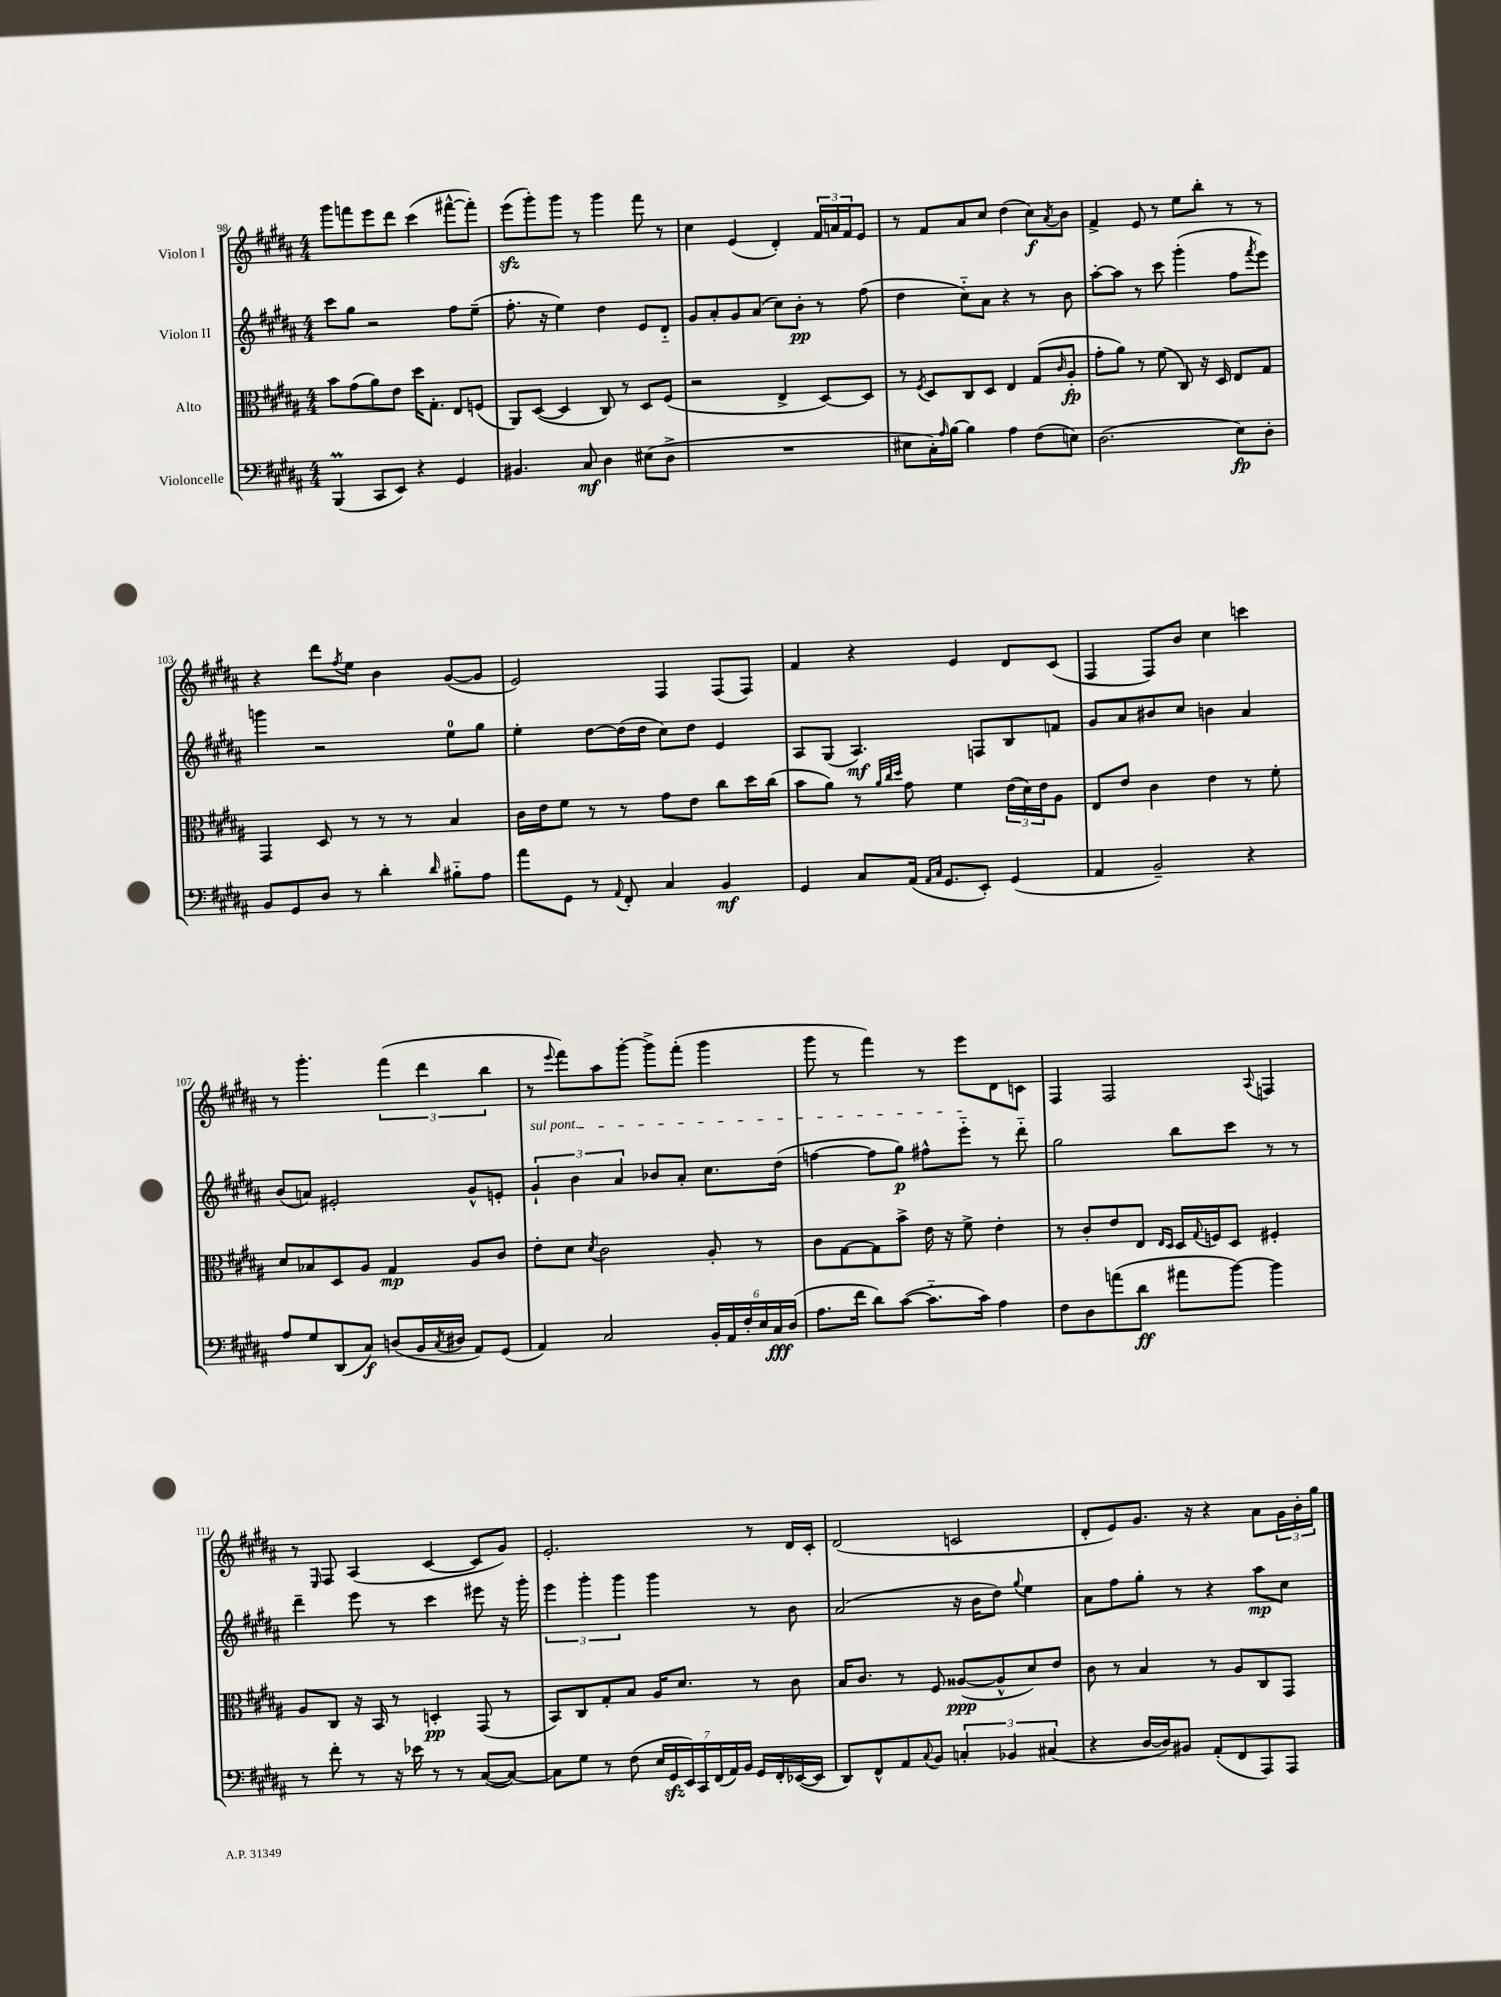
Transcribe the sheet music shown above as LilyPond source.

<<
\new StaffGroup <<
\new Staff = "s0" \with { instrumentName = "Violon I" } {
    \clef treble \key b \major \numericTimeSignature \time 4/4
    gis'''8 f'''8 e'''8 dis'''8 cis'''4( fis'''8~-^ fis'''8-.) |
    e'''8\sfz( gis'''8-.) gis'''8 r8 gis'''4 fis'''8 r8 |
    cis''4 e'4( dis'4-.) \tuplet 3/2 { fis'16 a'16 fis'16 } e'8 |
    r8 fis'8 ais'8 cis''8 dis''4( cis''8\f) \acciaccatura { ais'8 } b'8 |
    fis'4-> e'8 r8 e''8 b''8-. r8 r8 |
    r4 dis'''8 \acciaccatura { fis''8 } e''8 b'4 gis'8~( gis'8 |
    e'2) fis4 fis8( fis8) |
    fis'4 r4 e'4 dis'8 cis'8( |
    fis4 fis8) b'8 cis''4 c'''4 |
    r8 gis'''4.-. \tuplet 3/2 { fis'''4( dis'''4 b''4 } |
    r8 \appoggiatura { e'''8 } fis'''8) ais''8 gis'''8~-. gis'''8-> fis'''8-.( gis'''4 |
    gis'''8 r8 fis'''4) r8 e'''8 dis'8 c'8 |
    fis4 fis2 \appoggiatura { ais8 } f4 |
    r8 \grace { e16 } fis8 ais4( cis'4~ cis'8 gis'8) |
    e'2.-. r8 dis'16 cis'16-. |
    dis'2( c'2 |
    dis'8-. e'8) gis'8. r16 r4 ais'8 \tuplet 3/2 { gis'16 b'16-. gis''16 } \bar "|." |
}
\new Staff = "s1" \with { instrumentName = "Violon II" } {
    \clef treble \key b \major \numericTimeSignature \time 4/4
    cis'''8 gis''8 r2 fis''8 e''8--( |
    fis''8.-. r16 e''4) dis''4 e'8 dis'8-_ |
    gis'8 ais'8-. gis'8 ais'8( cis''8) b'8-.\pp r8 fis''8( |
    dis''4 cis''8-_) ais'8 r4 r8 b'8 |
    ais''8~-. ais''8 r8 cis'''8 gis'''4-.( fis''8 \acciaccatura { fis'''8 } e'''8) |
    g'''4 r2 e''8-0 gis''8 |
    e''4-. dis''8~ dis''16( dis''16 cis''8) dis''8 e'4 |
    ais8 gis8( ais4.\mf) f8 b8 f'8 |
    gis'8 ais'8 bis'8 cis''8 b'4 ais'4 |
    b'8( a'8) eis'2-. gis'8-^ e'8-. |
    \tuplet 3/2 { \once \override TextSpanner.bound-details.left.text = \markup { \italic "sul pont." } gis'4-!\startTextSpan b'4 ais'4 } bes'8 ais'8-. cis''8. dis''16( |
    f''4~ f''8 gis''8\p) fis''8-^ e'''8-_\stopTextSpan r8 dis'''8-_ |
    gis''2 b''8 cis'''8 r8 r8 |
    dis'''4-- e'''8 r8 cis'''4 eis'''8 r16 gis'''16-. |
    \tuplet 3/2 { e'''4 gis'''4-. gis'''4 } gis'''4 r8 b'8 |
    ais'2( r16 b'16 dis''8) \appoggiatura { gis''8 } e''4 |
    ais'8 fis''8 gis''8-. r8 r4 ais''8\mp cis''8 \bar "|." |
}
\new Staff = "s2" \with { instrumentName = "Alto" } {
    \clef alto \key b \major \numericTimeSignature \time 4/4
    b'8 gis'8( ais'8) e'8 dis''16 gis8.-. e8 f8( |
    ais,8) dis8~( dis4 cis8) r8 dis8 fis8( |
    r2 e4-> dis8~) dis8 |
    r8 \acciaccatura { fis8 } dis8 cis8 dis8 e4 gis8( \grace { cis'16 } ais8-.\fp |
    gis'8-. ais'8) r8 fis'8( cis8) r16 dis16 e8 gis8 |
    gis,4 dis8 r8 r8 r8 b4 |
    cis'16 e'16 fis'8 r8 r8 gis'8 e'8 cis''8 dis''16 cis''16( |
    b'8 ais'8) r8 \grace { ais'32 cis''32 dis''32 } gis'8 fis'4 \tuplet 3/2 { e'16( dis'16) e'16 } ais8 |
    e8 e'8 cis'4 e'4 r8 fis'8-. |
    dis'8 bes8 dis8 ais8 gis4\mp ais8 cis'8 |
    e'8-. dis'8 \acciaccatura { dis'8 } cis'2 ais8-. r8 |
    cis'8 gis8~ gis8 b'8-> e'16 r16 fis'8-> e'4-. |
    r8 cis'8-. e'8 e8 \grace { e16 dis16 } dis16 \appoggiatura { gis8 } f16 dis8 fis4-. |
    ais8 cis8 r16 b,16 r8 d4-.\pp gis,8( r8 |
    b,8) cis8 gis8-. b8 ais16 dis'8. r8 cis'8 |
    b16 cis'8. r8 fis8 aisis8~\ppp( aisis8-^ dis'8) e'8 |
    cis'8 r8 b4 r8 ais8 cis8 gis,8 \bar "|." |
}
\new Staff = "s3" \with { instrumentName = "Violoncelle" } {
    \clef bass \key b \major \numericTimeSignature \time 4/4
    b,,4\prall( cis,8 e,8) r4 gis,4 |
    bis,4. cis8\mf dis4 eis8( dis8-> |
    R1 |
    eis8 cis16-.) \grace { ais16 } b16~ b4 ais4 fis8( e8) |
    dis2.( e8\fp) dis8-. |
    b,8 gis,8 dis8 r8 dis'4-. \grace { dis'16 } bis8-_ ais8 |
    ais'8 gis,8 r8 \appoggiatura { ais,8 } fis,8-. cis4 b,4\mf |
    gis,4 cis8 ais,16( \grace { ais,16 cis16 } gis,8. e,8-.) gis,4( |
    ais,4 b,2--) r4 |
    ais8 gis8 dis,8( cis8\f) d8( b,16 \acciaccatura { cis8 } dis16 ais,8) gis,8( |
    ais,4) cis2 \tuplet 6/4 { b,16-. ais,16 fis16-. e16 cis16\fff dis16( } |
    ais8. fis'16 dis'8) cis'8~( cis'8.-_ cis'16) ais4 |
    fis8 dis8 a'8( dis'8\ff ais'8 b'8~) b'4 |
    r8 fis'8-. r8 r16 ees'16 r8 r8 cis8~( cis8~) |
    cis8 gis8 r8 fis8( \tuplet 7/4 { e16 gis,16\sfz e,16) cis,16 fis,16( ais,16) b,16 } gis,16 fis,16-. ees,16~( ees,16 |
    dis,8) fis,8-^ ais,8 \appoggiatura { cis8 } b,8 \tuplet 3/2 { c4-. bes,4 cis4( } |
    r4 dis16~ dis16) bis,8 ais,8-.( fis,8 ais,,8) ais,,8 \bar "|." |
}
>>
>>
\layout { \context { \Score currentBarNumber = #98 } }
